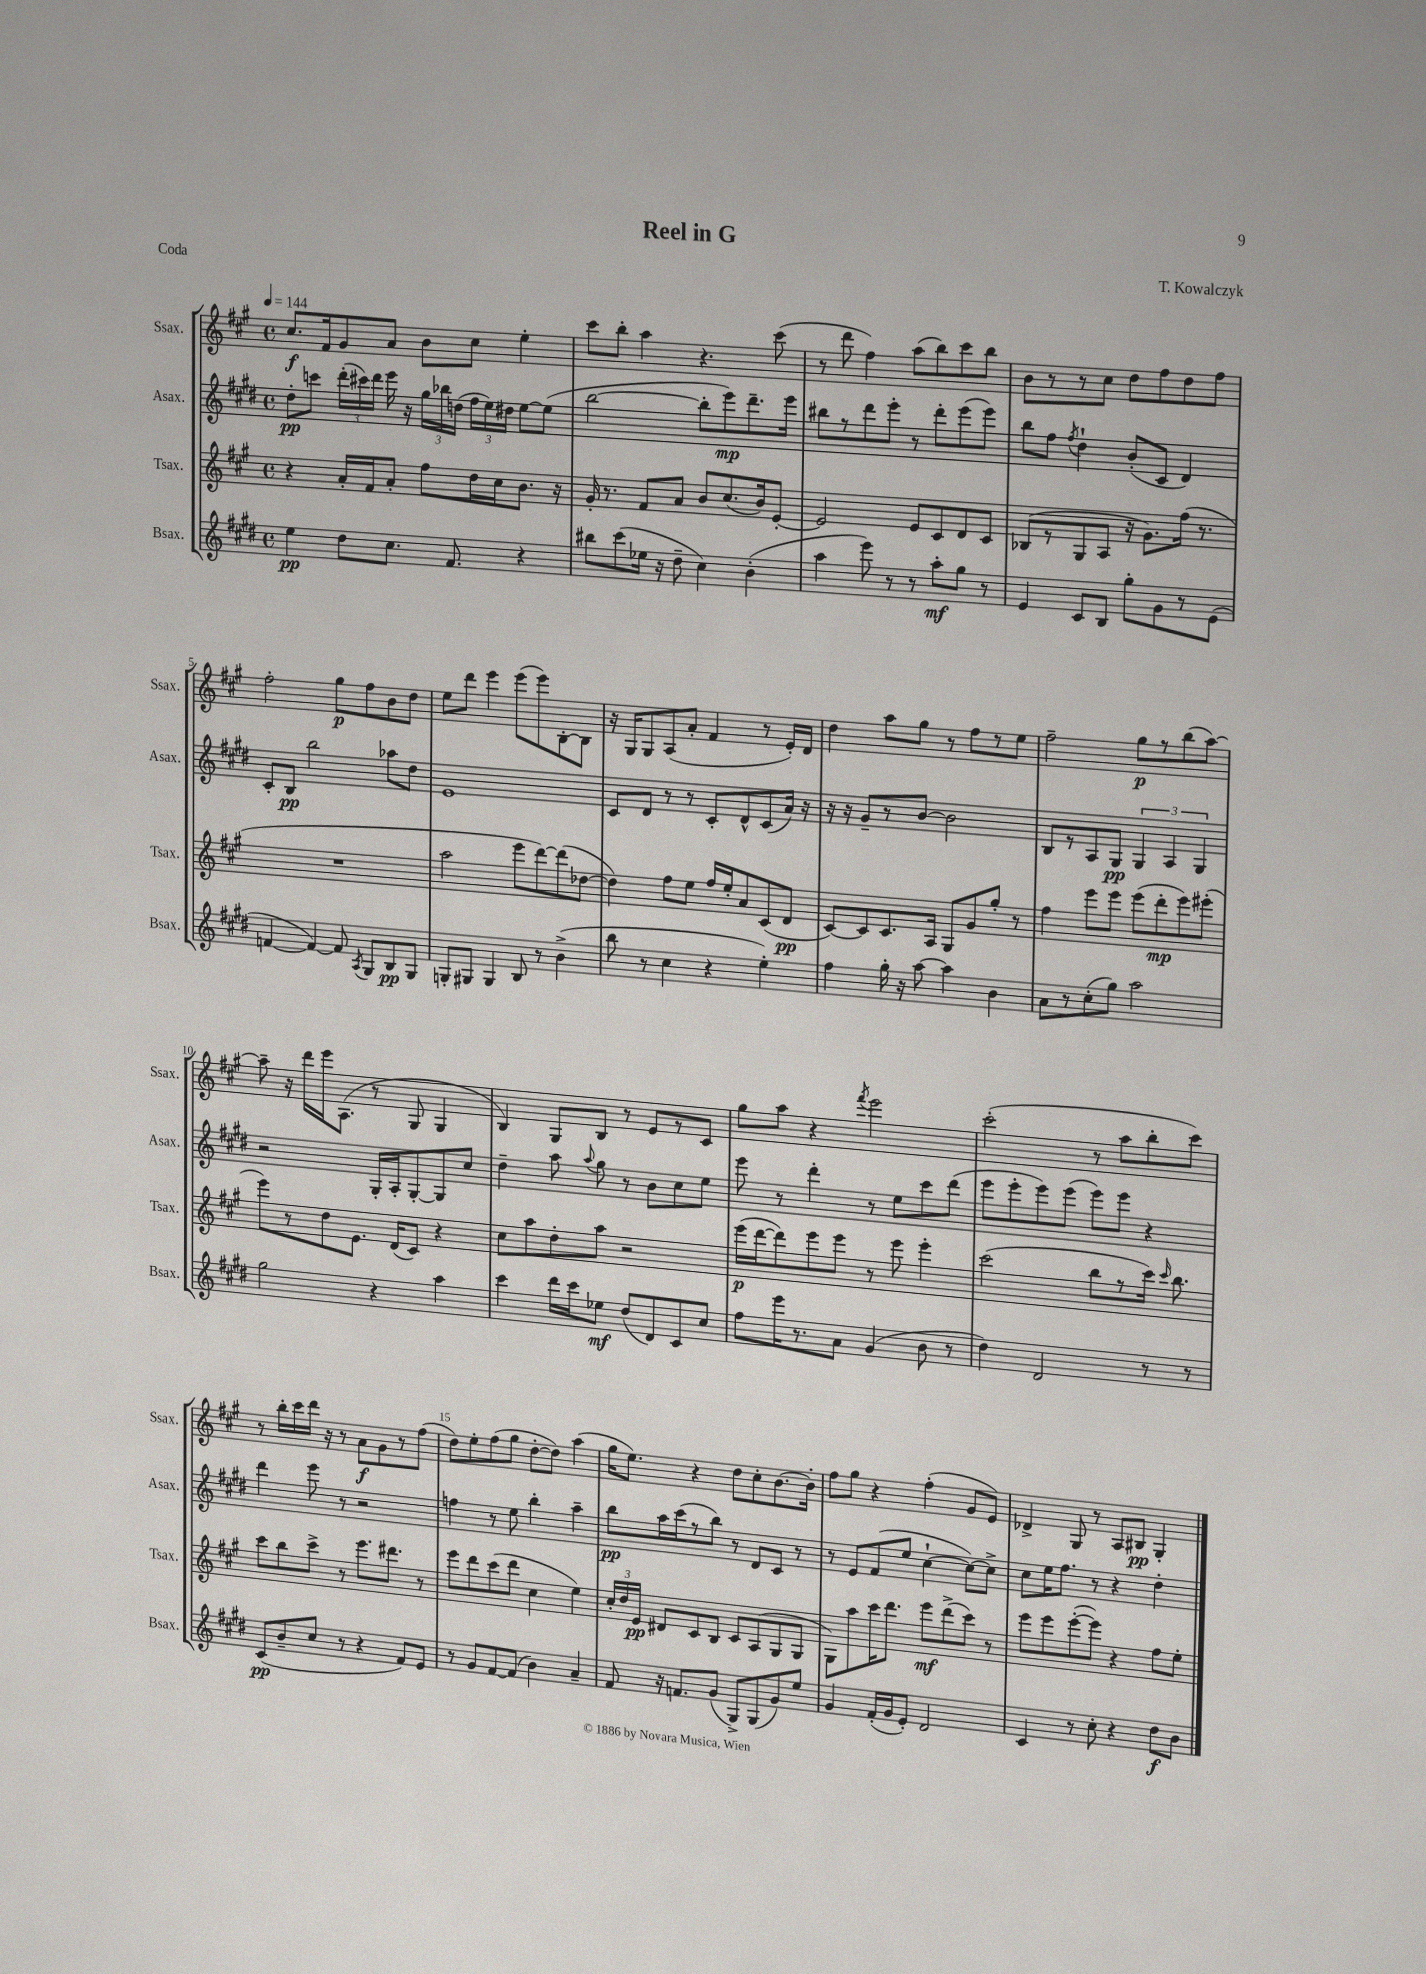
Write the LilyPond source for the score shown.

\header { title = "Reel in G" composer = "T. Kowalczyk" piece = "Coda" }
<<
\new StaffGroup <<
\new Staff = "s0" \with { instrumentName = "Ssax." shortInstrumentName = "Ssax." } {
    \clef treble \key a \major \defaultTimeSignature \time 4/4 \tempo 4 = 144
    \autoBeamOff cis''8.[\f fis'16 gis'8 a'8] b'8[ cis''8] e''4-. |
    cis'''8[ b''8]-. a''4 r4. cis'''8( |
    r8 d'''8 fis''4) a''8[( b''8) cis'''8 b''8] |
    b'8[ r8 r8 cis''8] d''8[ fis''8 d''8 fis''8] |
    fis''2-. gis''8[\p fis''8 b'8 d''8] |
    e''8[ d'''8] e'''4 e'''8[( e'''8) b8~-. b8] |
    r16 gis16[ gis8 a8( a'8]-. fis'4 r8 e'16[-.) d'16] |
    d''4 a''8[ gis''8] r8 fis''8[ r8 e''8] |
    fis''2-- gis''8[\p r8 b''8( a''8]~) |
    a''8-- r16 d'''16[ e'''16 a8.]( r8 gis8 gis4 |
    b4) gis8[ b8] r8 e'8[ r8 cis'8] |
    gis''8[ a''8] r4 \acciaccatura { fis'''8 } e'''2 |
    cis'''2-.( r8 a''8[ b''8-. cis'''8]) |
    r8 b''16[-. cis'''16 d'''16] r16 r8 a'8[\f gis'8 r8 fis''8]( |
    d''8[) e''8-. fis''8( gis''8] d''8[~-. d''8]) a''4( |
    gis''16[ e''8.]) r4 d''8[ cis''8-. b'8.~ b'16]-. |
    fis''8[ gis''8] r4 fis''4-.( gis'8[ e'8]) |
    des'4-> gis8 r8 a8[ bis8]\pp gis4-. \bar "|." |
}
\new Staff = "s1" \with { instrumentName = "Asax." shortInstrumentName = "Asax." } {
    \clef treble \key e \major \defaultTimeSignature \time 4/4
    \autoBeamOff dis''8[-.\pp c'''8] \tuplet 3/2 { dis'''16[-.( cis'''16) dis'''16] } e'''16 r16 \tuplet 3/2 { gis''16[ bes''16 d''16]( } \tuplet 3/2 { fis''16[ e''16) dis''16] } e''8[~ e''8]( |
    b''2~ b''8[-. e'''8\mp) dis'''8.-- e'''16] |
    bis''8[ r8 dis'''8 e'''8]-. r8 dis'''8[-. e'''8( e'''8]) |
    b''8[ fis''8] \acciaccatura { fis''8 } dis''4-! b'8[-.( cis'8] dis'4) |
    cis'8[-. b8]\pp b''2 aes''8[ dis''8] |
    e'1 |
    cis'8[ dis'8] r8 r8 cis'8[-. dis'8-^ cis'8( a'16]) r16 |
    r16 r16 gis'8[-- r8 b'8]~ b'2 |
    b8[ r8 a8 gis8]\pp \tuplet 3/2 { gis4 a4 gis4 } |
    r2 gis16[-. a16-. gis8~-. gis8 cis''8] |
    dis''4-- a''8 \appoggiatura { a''8 } gis''8 r8 b'8[ cis''8 e''8] |
    e'''8 r8 dis'''4-. r8 e''8[ cis'''8 dis'''8]( |
    e'''8[ e'''8-. e'''8) e'''8]( e'''8[) e'''8] r4 |
    dis'''4 e'''8 r8 r2 |
    f''4 r8 e''8 b''4-. a''4-- |
    b''8[\pp a''16 cis'''16( r8 b''8]) r8 dis'8[ cis'8] r8 |
    r8 e'8[ fis'8( e''8] cis''4~-! cis''8[~) cis''8]-> |
    cis''8[ e''16 fis''8.] r8 r4 dis''4-. \bar "|." |
}
\new Staff = "s2" \with { instrumentName = "Tsax." shortInstrumentName = "Tsax." } {
    \clef treble \key a \major \defaultTimeSignature \time 4/4
    \autoBeamOff r4 a'16[-. fis'16 a'8]-. fis''8[ d''16 cis''16 b'8.] r16 |
    gis'16-. r8. fis'8[ a'8] b'8[ cis''8.( b'16) e'8]~-. |
    e'2 e'8[ cis'8 d'8 cis'8] |
    bes8[( r8 gis8 a8] r16 gis'8.[) fis''16]( r8. |
    R1 |
    a''2 e'''8[ d'''8~) d'''8( des''8]~ |
    des''4) fis''8[ e''8] fis''16[ e''16-. a'8 cis'8( d'8]\pp |
    cis'8[~) cis'8 cis'8. a16] gis8[ gis'8 gis''8]-. r8 |
    fis''4 e'''8[ e'''8] e'''8[( d'''8-.\mp e'''8) eis'''8]-.( |
    e'''8[) r8 d''8 e'8.] d'16[( cis'8]) r4 |
    cis''8[ a''8 d''8-. a''8] r2 |
    e'''16[\p( d'''16~ d'''8) e'''8 e'''8] r8 e'''8 e'''4-. |
    cis'''2( b''8[ r8 cis'''16]) \grace { cis'''16 } b''8. |
    cis'''8[ b''8 cis'''8]-> r8 e'''8.[ dis'''8.] r8 |
    e'''8[ d'''8 cis'''8( d'''8] cis''4 e''4) |
    \tuplet 3/2 { cis''16[-. d''16 e'16]\pp } dis'8[ cis'8 b8] cis'8[ a8( gis8 gis8] |
    gis8[) a''8 cis'''16 d'''8.] e'''8[\mf d'''8->( cis'''8]) r8 |
    e'''8[ e'''8 e'''8~-.( e'''8]) r4 fis''8[ e''8]-. \bar "|." |
}
\new Staff = "s3" \with { instrumentName = "Bsax." shortInstrumentName = "Bsax." } {
    \clef treble \key e \major \defaultTimeSignature \time 4/4
    \autoBeamOff e''4\pp dis''8[ cis''8.] fis'8. r4 |
    bis''8[ cis'''8( ees''16] r16 dis''8-- cis''4) b'4-.( |
    a''4 e'''8) r8 r8 a''8[-.\mf gis''8] r8 |
    e'4 cis'8[ b8] gis''8[-. gis'8 r8 e'8]( |
    f'4~ f'4~) f'8 \acciaccatura { a8 } gis8[ b8\pp gis8] |
    g8[-. gis8] gis4 b8 r8 b'4->( |
    b''8 r8 cis''4 r4 e''4-.) |
    fis''4 gis''16-. r16 a''8~ a''4 b'4 |
    a'8[ r8 cis''8-.( gis''8]) a''2 |
    gis''2 r4 a''4 |
    cis'''4 dis'''16[ cis'''16 ees''8]\mf dis''8[( dis'8) cis'8 cis''8] |
    fis''8[ e'''16 r8. a'8] gis'4( b'8 r8 |
    dis''4) dis'2 r8 r8 |
    cis'8[\pp( b'8-- cis''8] r8 r4 fis'8[) e'8] |
    r8 gis'8[ fis'8~ fis'8]( b'4) a'4-- |
    fis'8 r16 f'8.[ gis'8]( gis8[->) gis8( gis'8) e''8] |
    gis'4 fis'16[-.( gis'16 e'8]-.) dis'2 |
    cis'4 r8 cis''8-. r4 dis''8[\f b'8] \bar "|." |
}
>>
>>
\layout { \context { \Score \override BarNumber.break-visibility = ##(#f #t #t) barNumberVisibility = #(every-nth-bar-number-visible 5) } }
